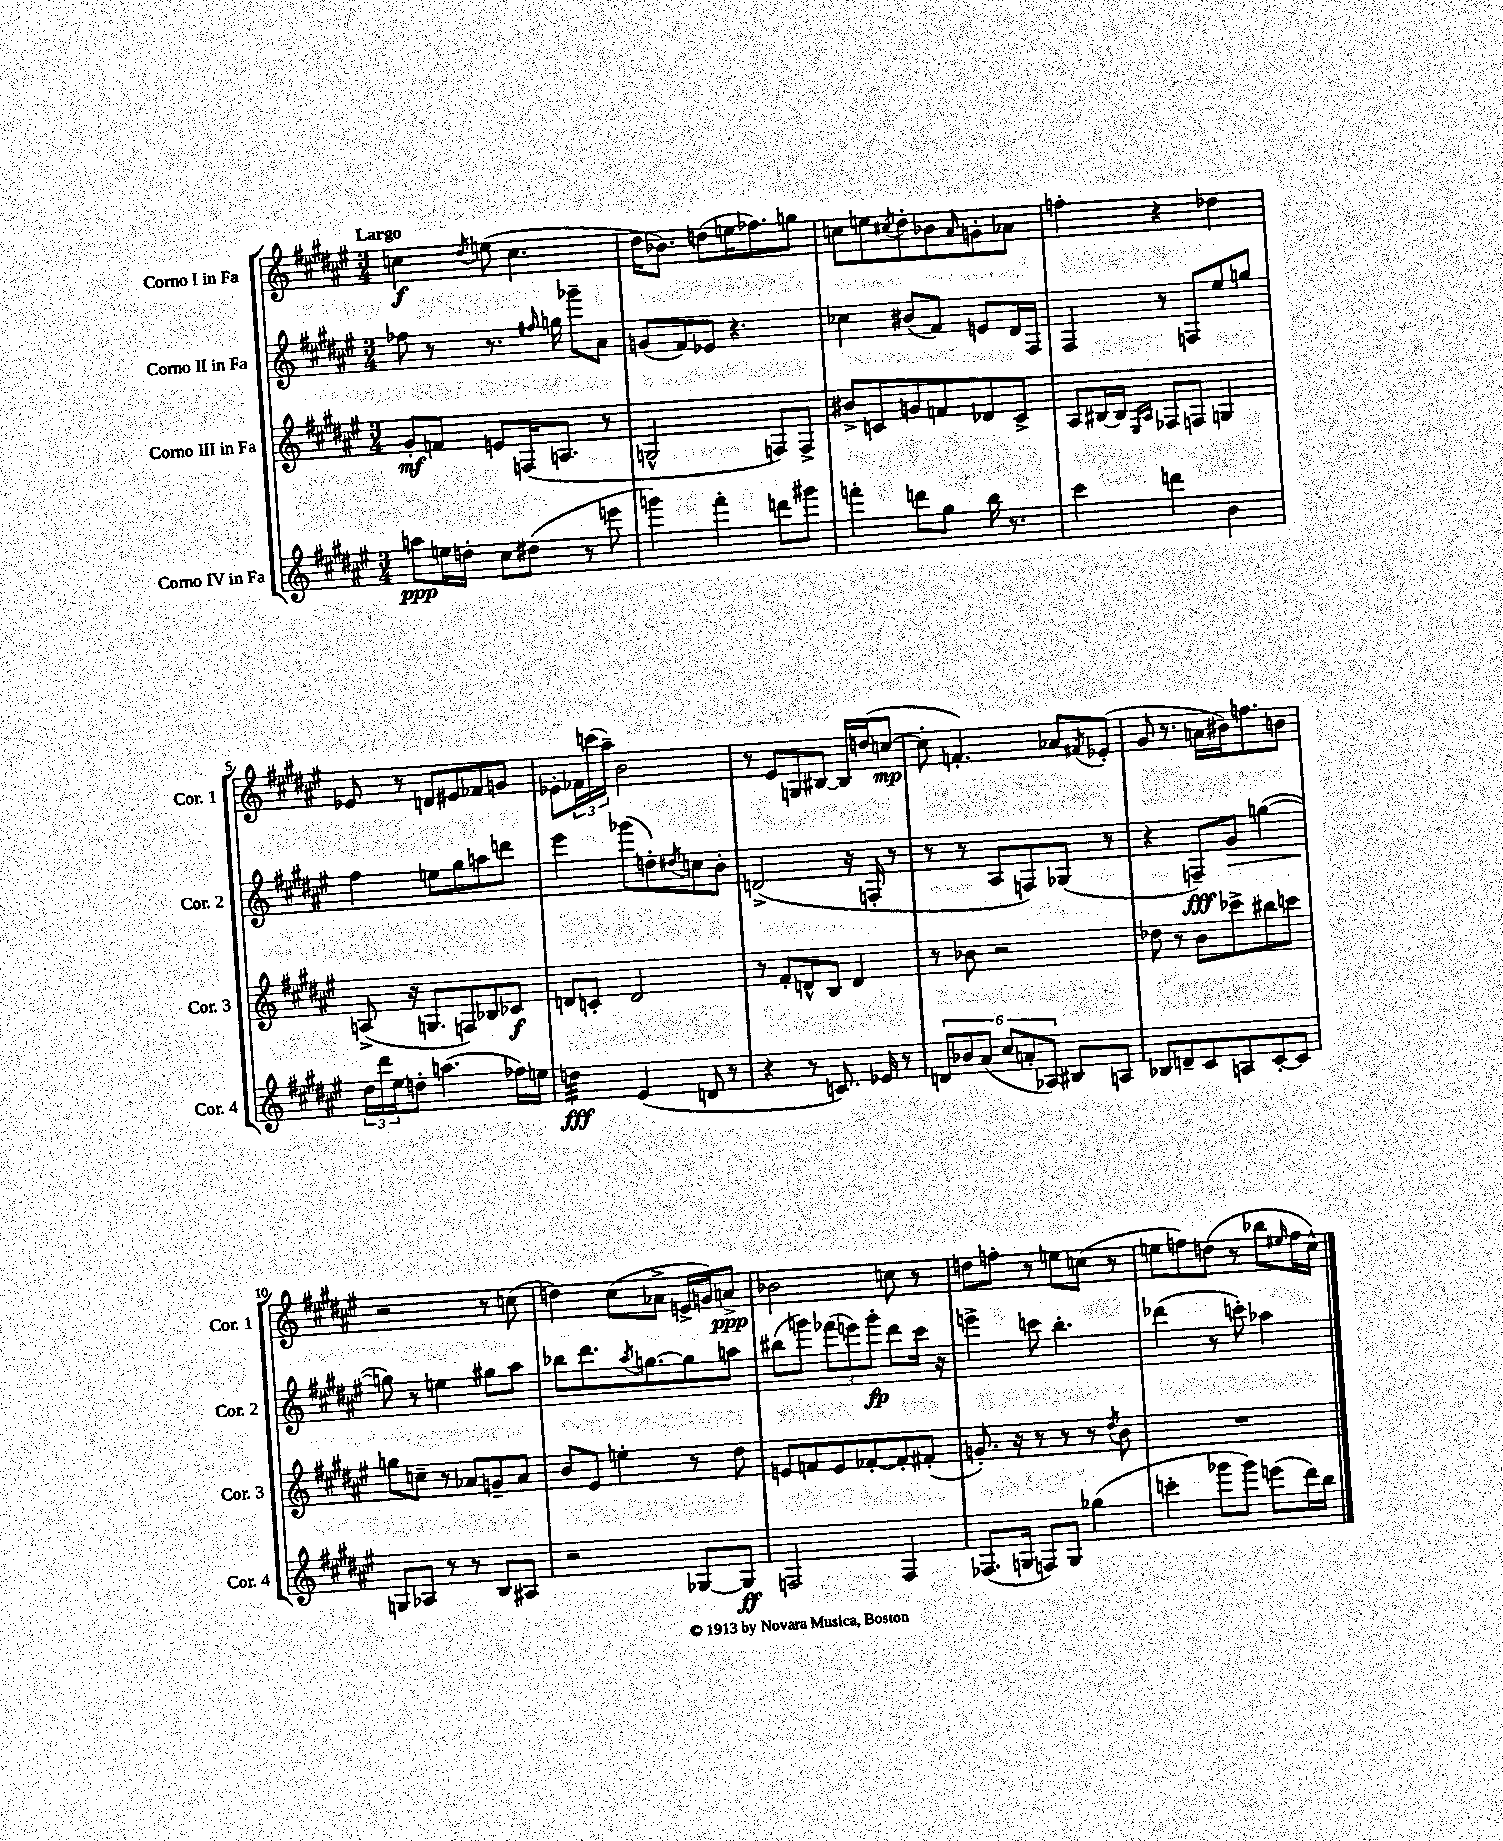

**kern	**kern	**kern	**kern
*staff4	*staff3	*staff2	*staff1
*clefG2	*clefG2	*clefG2	*clefG2
*k[f#c#g#d#a#e#]	*k[f#c#g#d#a#e#]	*k[f#c#g#d#a#e#]	*k[f#c#g#d#a#e#]
*M3/4	*M3/4	*M3/4	*M3/4
8aa	8g#'	8ff-	4cc
16ee	8f	8r	.
16dd'	.	.	.
.	.	.	8qdd#
8cc#	8e	8.r	(8ee
(8dd#	(16F	.	4.cc
.	.	16qqff#	.
.	8.A	16gg	.
8r	.	8ggg-~	.
8eee	8r	8a#	.
=	=	=	=
4ggg)	2G^^	(8g	16dd#
.	.	.	8.b-)
.	.	8f#)	.
4fff#'	.	8e-	(8dd
.	.	4.r	16ee
.	.	.	8.ff-)
8ddd	8F)	.	.
8ggg#	8F^	.	8gg
=	=	=	=
4fff'	8b#^	4cc-	8cc
.	8c	.	8ee
.	.	.	8qcc#
8ddd	8g	(8b#	8dd#'
8gg#	8f	8f#)	8b-
.	.	.	16qqa#
16bb	8d-	8e	8g'
8.r	.	.	.
.	8c^	16d#	8a-
.	.	16F#	.
=	=	=	=
4ccc#	8A#	4F#	4ff'
.	[16B#	.	.
.	16B#]	.	.
.	16qqE#	.	.
.	16qqA#	.	.
4ddd	8F-	8r	4r
.	8F	8F	.
4b	4G	8ee#	4dd-
.	.	8gg	.
=	=	=	=
24dd#	(8A^	4ff#	8e-
24ddd#	.	.	.
24ee#	.	.	.
8dd'	16r	.	8r
.	8.G	.	.
(4.aa	.	8ee	8d
.	8F)	8gg#	8e#
.	8B-	8aa	8f-
16ff-)	8c-	8ddd	8g
16ee	.	.	.
=	=	=	=
4dd	8d	4eee#	8e-'
.	8c'	.	24f-
.	.	.	(24ccc
.	.	.	24aa#~)
(4e#	2d	(8ggg-	2b
.	.	8dd')	.
.	.	8qdd#	.
8d	.	8cc	.
8r	.	8b'	.
=	=	=	=
4r	8r	(2d^	8r
.	8f#'	.	8e#
8r	8d^^	.	8G
8.c)	8B	.	[8B#
.	4d	16r	16B#]
16e-	.	16F'	(16dd
8r	.	8r	[8cc
=	=	=	=
12d	8r	8r	8cc']
12b-	.	.	.
.	8b-	8r	4.f')
(12a#	.	.	.
12cc#	2r	8A#	.
12a'	.	.	.
.	.	8F)	.
12A-)	.	.	.
8B#	.	(8G-	8a-
.	.	.	8qf#
8A	.	8r	(8e-'
=	=	=	=
8B-	8dd-	4r	8g#
8d~	8r	.	8.r
8c#	8b	8F~)	.
.	.	.	16a
8A	8ccc-^	8g#	16b#)
.	.	.	8.ff
[8c#'	8bb#	([4gg	.
8c#]	8ccc	.	8b
=	=	=	=
8G	8gg	8gg])	2r
8A-	8cc~	8r	.
8r	8r	4ee	.
8r	8a-	.	.
8B	8g~	8gg#	8r
8A#	8a-	8aa#	(8cc
=	=	=	=
2r	8b	8bb-	4dd)
.	8e#	8.ddd#	.
.	4ee'	.	(8cc#
.	.	8qaa#	.
.	.	[8.gg	.
.	.	.	8a-^
[8G-	8r	8gg]	16e^
.	.	.	16g)
8G-]	8dd#	8aa	8a^
=	=	=	=
2F	8e	(8bb#	2b-
.	8f	8ggg)	.
.	8e	(12fff-	.
.	.	12eee)	.
.	[8f-'	.	.
.	.	12ggg'	.
4F	8f-']	8ddd#	8cc
.	(8f#'	16ccc#	8r
.	.	16r	.
=	=	=	=
(8.F-	8.g')	4eee^	8dd
.	.	.	8ff'
16G	16r	.	.
8F)	8r	8ccc	8r
8G	8r	4.bb'	8ee
(4gg-	8r	.	(8cc
.	8qdd#	.	.
.	8b	.	8r
=	=	=	=
4ccc'	2.r	(4ddd-	8ee
.	.	.	8ff)
8ggg-	.	8r	(8dd
8ggg-)	.	8ccc')	8r
(8eee	.	4aa-	8bb-
.	.	.	16qqee#
16ddd#)	.	.	16ff
16bb	.	.	16cc#^^)
==	==	==	==
*-	*-	*-	*-
